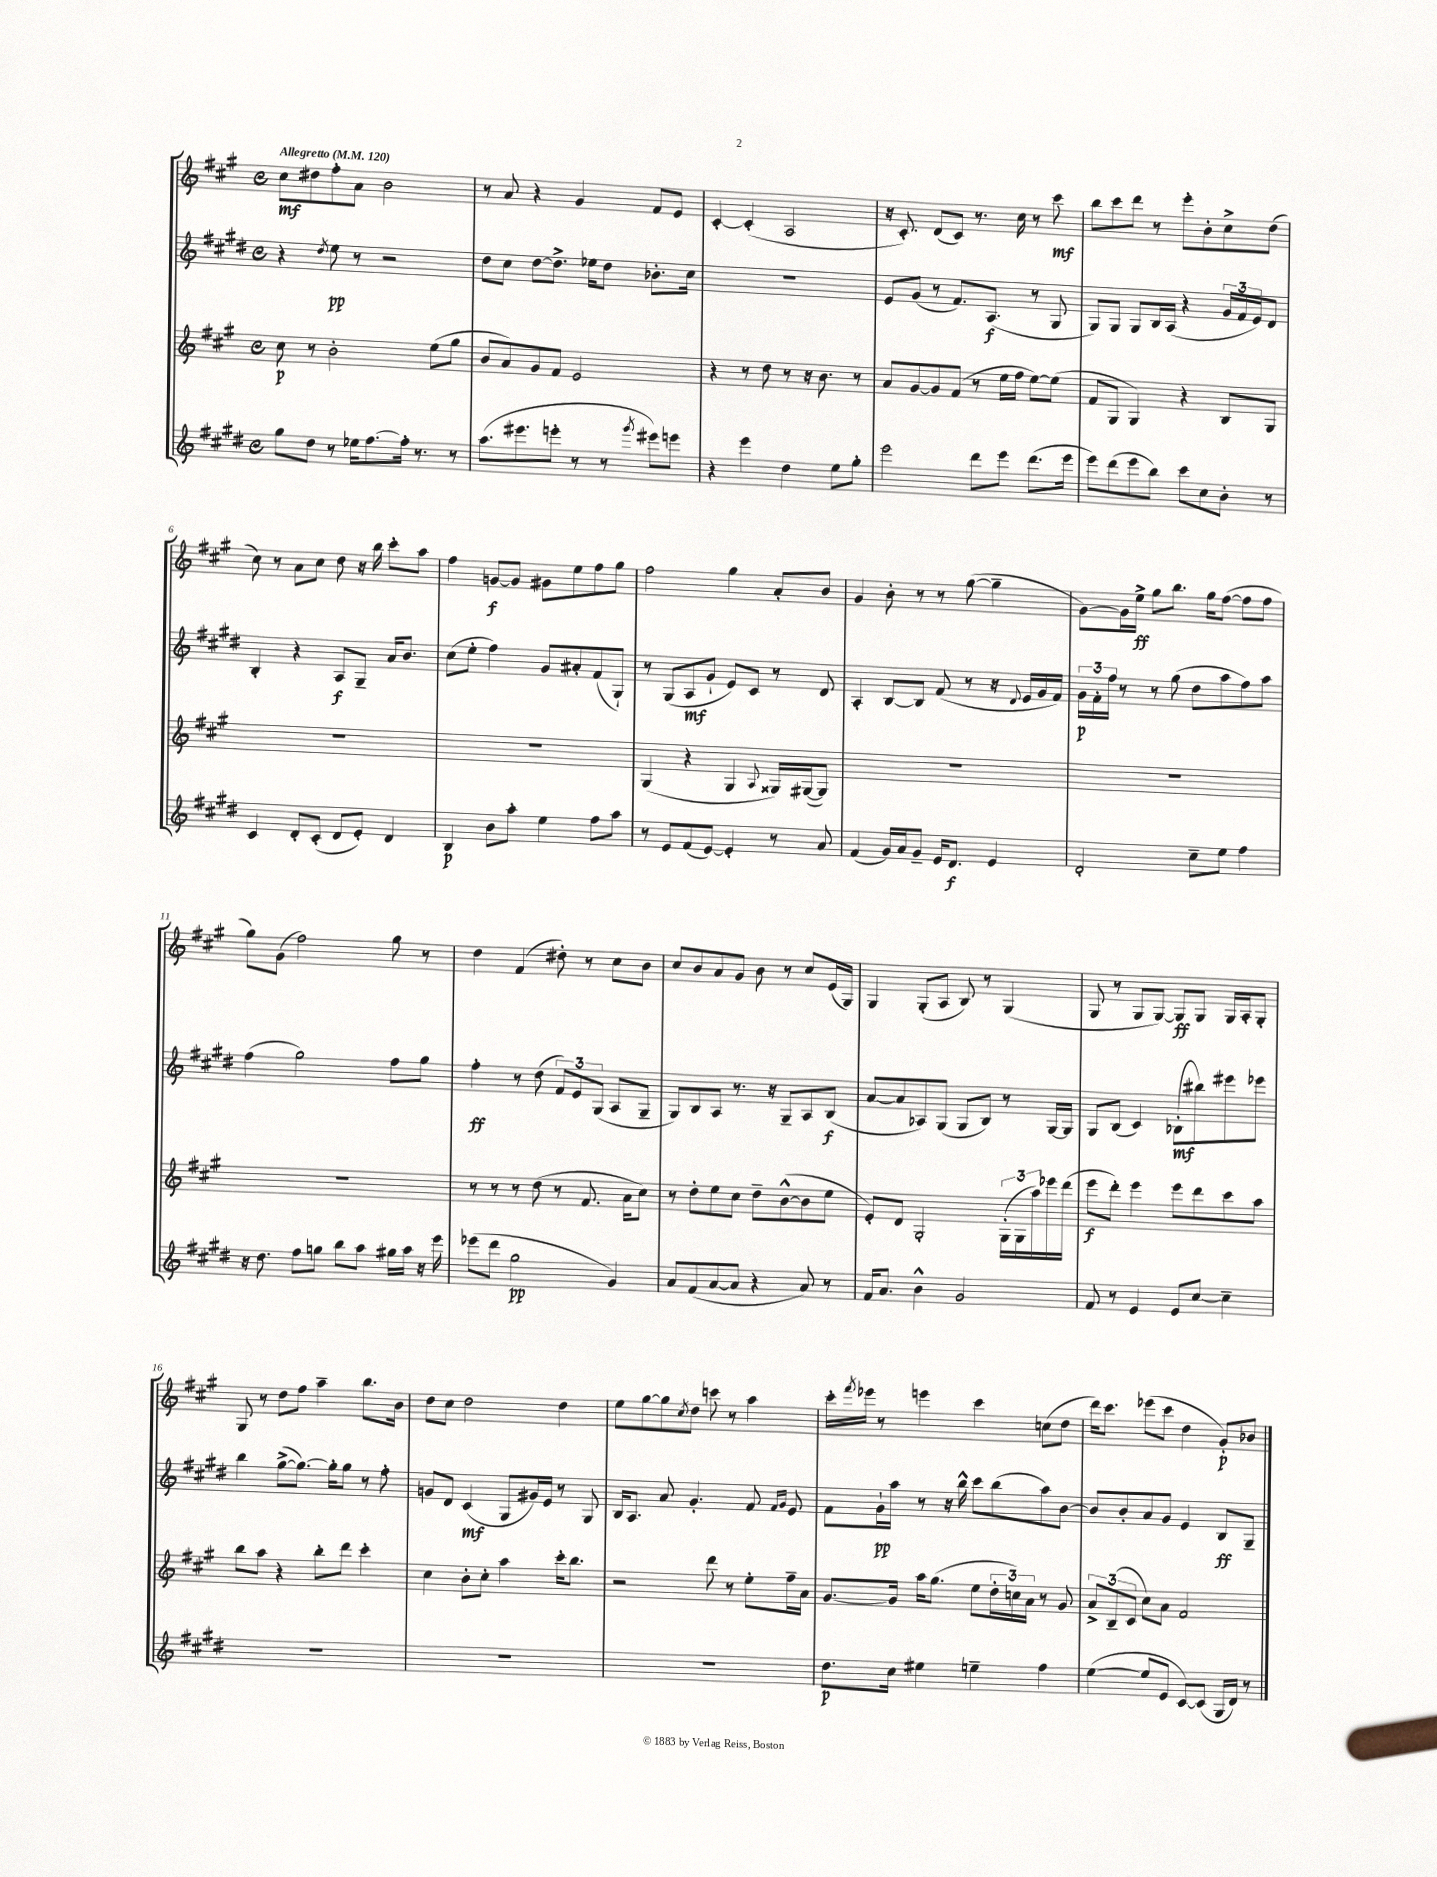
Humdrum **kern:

**kern	**dynam	**kern	**dynam	**kern	**dynam	**kern	**dynam
*part4	*part4	*part3	*part3	*part2	*part2	*part1	*part1
*staff4	*staff4	*staff3	*staff3	*staff2	*staff2	*staff1	*staff1
*clefG2	*	*clefG2	*	*clefG2	*	*clefG2	*
*k[f#c#g#d#]	*	*k[f#c#g#]	*	*k[f#c#g#d#]	*	*k[f#c#g#]	*
*M4/4	*	*M4/4	*	*M4/4	*	*M4/4	*
*met(c)	*	*met(c)	*	*met(c)	*	*met(c)	*
*MM120	*	*MM120	*	*MM120	*	*MM120	*
=1	=1	=1	=1	=1	=1	=1	=1
!	!	!	!	!	!	!LO:TX:a:B:t=Allegretto	!
8gg#\L	.	8cc#\	p	4r	.	8cc#\L	mf
8dd#\J	.	8r	.	.	.	8dd#X\	.
.	.	.	.	8qdd#/	.	.	.
8r	.	2b'\	.	8ee\	pp	8ff#'\	.
16ee-X\KL	.	.	.	8r	.	8a\J	.
[8.ff#\	.	.	.	.	.	.	.
.	.	.	.	2r	.	2b\	.
16ff#'\Jk]	.	.	.	.	.	.	.
8.r	.	.	.	.	.	.	.
.	.	(8ee\L	.	.	.	.	.
8r	.	8gg#\J	.	.	.	.	.
=2	=2	=2	=2	=2	=2	=2	=2
(8.aa\L	.	8b/L	.	8dd#\L	.	8r	.
.	.	8a/)	.	8cc#\J	.	8a/	.
8.eee#X\	.	.	.	.	.	.	.
.	.	8g#/	.	[8dd#\L	.	4r	.
8eeen'\J	.	8f#/J	.	8.dd#^\J]	.	.	.
8r	.	2e/	.	.	.	4g#/	.
.	.	.	.	16ee-X\KL	.	.	.
8r	.	.	.	8dd#\J	.	.	.
8qggg#/	.	.	.	.	.	.	.
8eee#X\L)	.	.	.	8.b-X'\L	.	8f#/L	.
8eeen\J	.	.	.	.	.	8e/J	.
.	.	.	.	16cc#\Jk	.	.	.
=3	=3	=3	=3	=3	=3	=3	=3
4r	.	4r	.	1r	.	[4c#'/	.
4eee\	.	8r	.	.	.	(4c#'/]	.
.	.	8dd\	.	.	.	.	.
4dd#\	.	8r	.	.	.	2A/	.
.	.	16r	.	.	.	.	.
.	.	8.b\	.	.	.	.	.
8ee\L	.	.	.	.	.	.	.
8gg#'\J	.	8r	.	.	.	.	.
=4	=4	=4	=4	=4	=4	=4	=4
2eee\	.	8a/L	.	8e/L	.	16r	.
.	.	.	.	.	.	8.c#'/)	.
.	.	[8g#/	.	(8g#/J	.	.	.
.	.	8g#/]	.	8r	.	(8d/L	.
.	.	(8f#/J	.	8.f#/L)	.	8c#/J)	.
8ddd#\L	.	8r	.	.	.	8.r	.
.	.	.	.	(8.A/J	f	.	.
8eee\J	.	16ee\LL	.	.	.	.	.
.	.	16ff#\JJ	.	.	.	16cc#\	.
(8.ddd#\L	.	[8ee\L)	.	8r	.	8r	.
.	.	(8ee\J]	.	8G#/	.	8ccc#\	mf
16eee\Jk	.	.	.	.	.	.	.
=5	=5	=5	=5	=5	=5	=5	=5
8eee\L)	.	8f#/L	.	8G#/L)	.	8bb\L	.
(8ddd#\	.	8G#/J	.	8G#/J	.	8ccc#\	.
8eee\	.	4G#/)	.	8G#/L	.	8ddd\J	.
8bb\J)	.	.	.	16B/L	.	8r	.
.	.	.	.	(16A/JJ	.	.	.
8ccc#\L	.	4r	.	4r	.	8eee'\L	.
8cc#\	.	.	.	.	.	8b'\	.
8b'\J	.	8B/L	.	24g#/LL	.	8cc#^\	.
.	.	.	.	24f#/	.	.	.
.	.	.	.	24e/J)	.	.	.
8r	.	8G#/J	.	8d#/J	.	(8dd\J	.
!!LO:LB:g=z
=6	=6	=6	=6	=6	=6	=6	=6
4c#/	.	1r	.	4B'/	.	8cc#\)	.
.	.	.	.	.	.	8r	.
8d#'/L	.	.	.	4r	.	8a\L	.
(8c#'/J	.	.	.	.	.	8cc#\J	.
8d#/L	.	.	.	8A/L	f	8dd\	.
8e'/J)	.	.	.	8G#~/J	.	16r	.
.	.	.	.	.	.	16bb\	.
4d#/	.	.	.	16a/KL	.	8ccc#'\L	.
.	.	.	.	8.b/J	.	.	.
.	.	.	.	.	.	8aa\J	.
=7	=7	=7	=7	=7	=7	=7	=7
4B/	p	1r	.	(8cc#\L	.	4ff#\	.
.	.	.	.	8ee'\J	.	.	.
8b\L	.	.	.	4ff#\)	.	[8gn/L	f
8aa'\J	.	.	.	.	.	8g/J]	.
4ee\	.	.	.	8g#/L	.	8g#X\L	.
.	.	.	.	8a#X'/	.	8ee\	.
8ff#\L	.	.	.	(8f#/	.	8ff#\	.
8aa\J	.	.	.	8G#`/J)	.	8gg#\J	.
=8	=8	=8	=8	=8	=8	=8	=8
8r	.	(4G#/	.	8r	.	2ff#\	.
8e/L	.	.	.	(8G#/L	.	.	.
(8f#/	.	4r	.	8A/	mf	.	.
[8e/J)	.	.	.	8g#`/J	.	.	.
4e'/]	.	4G#/	.	8e/L)	.	4gg#\	.
.	.	.	.	8c#/J	.	.	.
.	.	8qqA/	.	.	.	.	.
8r	.	16G##X/LL)	.	8r	.	8a'/L	.
.	.	([16G#X/J	.	.	.	.	.
8a/	.	8G#/J])	.	8d#/	.	8b/J	.
=9	=9	=9	=9	=9	=9	=9	=9
(4f#/	.	1r	.	4A'/	.	4g#/	.
16g#/LL)	.	.	.	[8B/L	.	8b'\	.
16a/J	.	.	.	.	.	.	.
8g#~/J	.	.	.	8B/J]	.	8r	.
16e/KL	.	.	.	(8f#/	.	8r	.
8.d#/J	f	.	.	.	.	.	.
.	.	.	.	8r	.	([8gg#\	.
4e/	.	.	.	16r	.	4gg#~\]	.
.	.	.	.	8qqd#/	.	.	.
.	.	.	.	16e/LL	.	.	.
.	.	.	.	16g#/	.	.	.
.	.	.	.	16f#/JJ)	.	.	.
=10	=10	=10	=10	=10	=10	=10	=10
2d#'/	.	1r	.	24g#\LL	p	[8g#\L)	.
.	.	.	.	24f#'\	.	.	.
.	.	.	.	24ff#\JJ	.	.	.
.	.	.	.	8r	.	16g#\L]	.
.	.	.	.	.	.	16ee^\JJ	ff
.	.	.	.	8r	.	8gg#\L	.
.	.	.	.	(8gg#\	.	8.bb\J	.
8cc#~\L	.	.	.	8dd#\L	.	.	.
.	.	.	.	.	.	16gg#\KL	.
8ee\J	.	.	.	8aa\	.	([8ff#\J	.
4ff#\	.	.	.	8ff#\)	.	8ff#\L]	.
.	.	.	.	8aa\J	.	8ff#\J	.
!!LO:LB:g=z
=11	=11	=11	=11	=11	=11	=11	=11
16r	.	1r	.	(4ff#\	.	8gg#\L)	.
8.dd#\	.	.	.	.	.	.	.
.	.	.	.	.	.	(8g#\J	.
8ff#\L	.	.	.	2gg#\)	.	2ff#\)	.
8ggn\J	.	.	.	.	.	.	.
8bb\L	.	.	.	.	.	.	.
8aa\J	.	.	.	.	.	.	.
16gg#X\LL	.	.	.	8ff#\L	.	8gg#\	.
16aa\JJ	.	.	.	.	.	.	.
16r	.	.	.	8gg#\J	.	8r	.
16eee\	.	.	.	.	.	.	.
=12	=12	=12	=12	=12	=12	=12	=12
(8eee-X\L	.	8r	.	4ff#'\	ff	4dd\	.
8ddd#\J	.	8r	.	.	.	.	.
2gg#\	pp	8r	.	8r	.	(4f#/	.
.	.	(8dd\	.	(8dd#\	.	.	.
.	.	8r	.	12f#/L)	.	8dd#X'\)	.
.	.	.	.	12e/	.	.	.
.	.	8.f#/	.	.	.	8r	.
.	.	.	.	(12G#/J	.	.	.
4g#/)	.	.	.	8A/L	.	8cc#\L	.
.	.	16a\KL	.	.	.	.	.
.	.	8cc#\J)	.	8G#~/J	.	8b\J	.
=13	=13	=13	=13	=13	=13	=13	=13
8a/L	.	8r	.	8G#/L)	.	8cc#/L	.
(8f#/	.	8dd'\L	.	8B/	.	8b/	.
[8a/	.	8ee\	.	8A/J	.	8a/	.
8a/J]	.	8cc#\J	.	8.r	.	8g#/J	.
4r	.	8dd~\L	.	.	.	8b\	.
.	.	.	.	16r	.	.	.
.	.	([8b^^\	.	8G#~/L	.	8r	.
8a/)	.	8b\]	.	8A/	.	8cc#/L	.
8r	.	8ee\J	.	(8B/J	f	(16e/L	.
.	.	.	.	.	.	16G#/JJ)	.
=14	=14	=14	=14	=14	=14	=14	=14
16f#/KL	.	8e'/L)	.	[8a/L	.	4G#/	.
8.a/J	.	.	.	.	.	.	.
.	.	8d/J	.	8a/]	.	.	.
4b^^\	.	2G#'/	.	8A-X/)	.	(8G#'/L	.
.	.	.	.	(8G#/J	.	8A/J	.
2g#/	.	.	.	8G#/L	.	8B/)	.
.	.	.	.	8B/J)	.	8r	.
.	.	(24G#'\LL	.	8r	.	(4G#/	.
.	.	24G#\	.	.	.	.	.
.	.	24aa\)	.	.	.	.	.
.	.	16eee-X\	.	[16G#/LL	.	.	.
.	.	(16ddd\JJ	.	16G#/JJ]	.	.	.
=15	=15	=15	=15	=15	=15	=15	=15
8f#/	.	8eee\L	f	8G#/L	.	8G#/	.
8r	.	8ddd'\J)	.	(8B/J	.	8r	.
4e/	.	4eee\	.	4c#/)	.	8G#/L	.
.	.	.	.	.	.	[8G#/J)	.
8e/L	.	8eee\L	.	(8B-X'\L	mf	8G#/L]	ff
[8cc#/J	.	8ddd\	.	8bb#X\)	.	8G#/J	.
4cc#~\]	.	8ccc#\	.	8eee#X\	.	16G#/LL	.
.	.	.	.	.	.	16A'/J	.
.	.	8aa\J	.	8eee-X\J	.	8G#'/J	.
!!LO:LB:g=z
=16	=16	=16	=16	=16	=16	=16	=16
1r	.	8bb\L	.	4bb\	.	8G#/	.
.	.	8aa\J	.	.	.	8r	.
.	.	4r	.	([8gg#^\L	.	8dd\L	.
.	.	.	.	8.gg#\J_)	.	8ff#\J	.
.	.	8bb'\L	.	.	.	4aa~\	.
.	.	.	.	16gg#'\KL]	.	.	.
.	.	8ddd\J	.	8gg#\J	.	.	.
.	.	4ccc#'\	.	8r	.	8.bb\L	.
.	.	.	.	8ff#'\	.	.	.
.	.	.	.	.	.	16b\Jk	.
=17	=17	=17	=17	=17	=17	=17	=17
1r	.	4cc#\	.	8gn/L	.	8dd\L	.
.	.	.	.	8d#/J	.	8cc#\J	.
.	.	8b'\L	.	(4c#/	mf	2dd\	.
.	.	8cc#'\J	.	.	.	.	.
.	.	4aa\	.	8G#/L	.	.	.
.	.	.	.	16g#X/L)	.	.	.
.	.	.	.	16e/JJ	.	.	.
.	.	16ccc#'\KL	.	8r	.	4dd\	.
.	.	8.bb\J	.	.	.	.	.
.	.	.	.	8G#/	.	.	.
=18	=18	=18	=18	=18	=18	=18	=18
1r	.	2r	.	16B/KL	.	8ee\L	.
.	.	.	.	8.A/J	.	.	.
.	.	.	.	.	.	[8gg#\	.
.	.	.	.	8a/	.	8gg#\]	.
.	.	.	.	.	.	8qcc#/	.
.	.	.	.	4.g#'/	.	8dd\J	.
.	.	8ddd\	.	.	.	8cccn\	.
.	.	8r	.	.	.	8r	.
.	.	8ee'\L	.	8f#/	.	4aa\	.
.	.	.	.	16qqf#/LL	.	.	.
.	.	.	.	16qqg#/JJ	.	.	.
.	.	16ff#~\L	.	8e/	.	.	.
.	.	16a\JJ	.	.	.	.	.
=19	=19	=19	=19	=19	=19	=19	=19
8.dd#\L	p	[8.g#/L	.	8f#\L	.	16ccc#'\LL	.
.	.	.	.	.	.	8qfff#/	.
.	.	.	.	.	.	16eee-X\JJ	.
.	.	.	.	16g#`\L	pp	8r	.
16cc#\Jk	.	16g#/Jk]	.	16aa\JJ	.	.	.
4ee#X\	.	16aa\KL	.	8r	.	4eeen\	.
.	.	(8.gg#\J	.	.	.	.	.
.	.	.	.	16r	.	.	.
.	.	.	.	16bb^^\	.	.	.
4een~\	.	8ee\L	.	8ccc#\L	.	4ccc#\	.
.	.	24dd'\L	.	(8bb\	.	.	.
.	.	24ccn\)	.	.	.	.	.
.	.	24a\JJ	.	.	.	.	.
4ff#\	.	8r	.	8aa\)	.	(8ccn\L	.
.	.	8g#/	.	[8b\J	.	8dd\J	.
=20	=20	=20	=20	=20	=20	=20	=20
([4ee\	.	12a^/L	.	8b/L]	.	16ddd\KL)	.
.	.	.	.	.	.	8.ccc#\J	.
.	.	(12B~/	.	.	.	.	.
.	.	.	.	8b'/	.	.	.
.	.	12c#/J	.	.	.	.	.
8ee/L]	.	8cc#\L)	.	8a/	.	(8eee-X\L	.
8e/J	.	8a\J	.	8g#/J	.	8ccc#\J	.
[8c#/L)	.	2f#/	.	4e/	.	4dd\	.
(8c#/J]	.	.	.	.	.	.	.
16G#/LL	.	.	.	8B/L	ff	8g#'/L)	p
16d#/JJ)	.	.	.	.	.	.	.
8r	.	.	.	8G#~/J	.	8b-X/J	.
==	==	==	==	==	==	==	==
*-	*-	*-	*-	*-	*-	*-	*-
